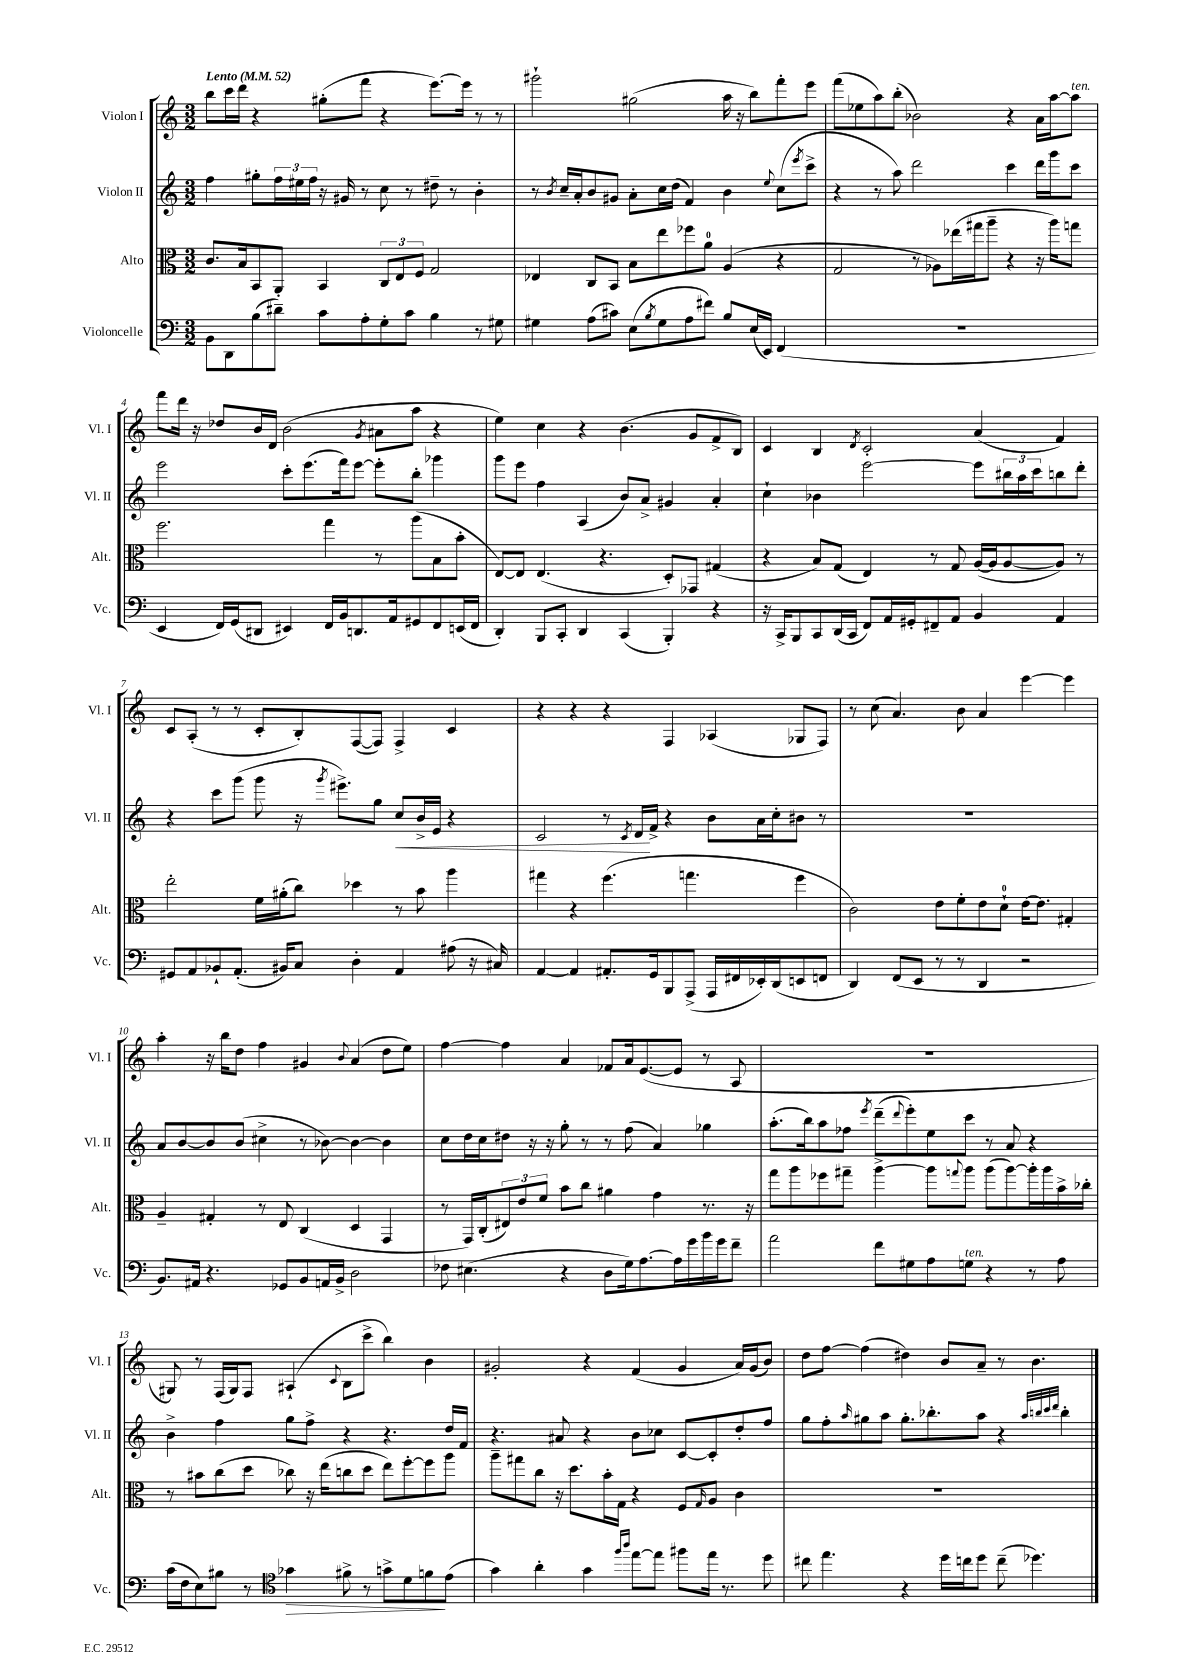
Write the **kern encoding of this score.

**kern	**kern	**kern	**kern
*staff4	*staff3	*staff2	*staff1
*clefF4	*clefC3	*clefG2	*clefG2
*k[]	*k[]	*k[]	*k[]
*M3/2	*M3/2	*M3/2	*M3/2
*MM52	*MM52	*MM52	*MM52
8BB	8.c	4ff	8bb
8DD	.	.	16ccc
.	16B	.	16ddd
(8B	8BB	8gg#'	4r
8d#~)	8AA'	24ff	.
.	.	24ee#	.
.	.	24ff	.
8c	4BB	16r	(8gg#'
.	.	16g#	.
8A'	.	8r	8fff
8G'	12C	8cc	4r
.	12E	.	.
8c	.	8r	.
.	12F	.	.
4B	2G	8dd#~	[8.eee)
.	.	8r	.
.	.	.	16eee]
8r	.	4b'	8r
8G#	.	.	8r
=	=	=	=
4G#	4E-	8r	2ggg#`
.	.	8qb	.
.	.	16cc~	.
.	.	16a'	.
(8A	8C	8b	.
8c#)	8BB	8g#	.
(8E	8B	8a'	(2gg#
8qB	.	.	.
8G#	8ee	16cc	.
.	.	(16dd	.
8A	8ff-	4f)	.
8f#)	8a	.	.
8B	(4A	4b	16aa
.	.	.	16r
(16E	.	.	8bb)
16EE)	.	.	.
.	.	8qqee	.
(4FF	4r	(8cc	8fff'
.	.	8qeee	.
.	.	8ccc^	8eee
=	=	=	=
1.r	2G	4r	(8fff
.	.	.	8ee-
.	.	8r	8aa)
.	.	8aa)	(8bb'
.	8r	2ddd	2b-)
.	8A-)	.	.
.	(16ee-	.	.
.	16gg#	.	.
.	8aa~	.	.
.	4r	4ccc	4r
.	16r	16ddd	16a
.	16aa)	16ggg	[16aa
.	8gg	8ccc	8aa]
=	=	=	=
4EE	2.ff	2eee	8fff
.	.	.	16ddd
.	.	.	16r
16FF)	.	.	8dd-
(16GG	.	.	.
8DD#	.	.	16b
.	.	.	16d
4EE#)	.	8ccc'	(2b
.	.	(8.eee	.
16FF	4gg	.	.
16BB	.	16fff)	.
8.DD	.	[8eee	.
.	.	.	8qg
.	8r	8eee']	8a#
16AA	.	.	.
8GG#	(8aa	8bb'	8aa
8FF	8B	4ggg-	4r
(16EE	8b'	.	.
16FF	.	.	.
=	=	=	=
4DD')	[8E)	8ggg	4ee)
.	8E]	8eee	.
8BBB	(4.E	4ff	4cc
8CC'	.	.	.
4DD	.	(4A	4r
.	4.r	.	.
(4CC	.	8b)	(4.b
.	.	8a^	.
4BBB')	8D')	4g#	.
.	8GG-	.	8g
4r	(4G#	4a'	8f^
.	.	.	8B)
=	=	=	=
16r	4r	4cc`	4c
16CC^	.	.	.
8BBB	.	.	.
8CC	8B)	4b-	4B
(16DD	(8G	.	.
16CC	.	.	.
.	.	.	8qd
8FF)	4E)	[2eee	2c'
16AA	.	.	.
16GG#'	.	.	.
8FF#~	8r	.	.
8AA	8G	.	.
4BB	([16A	8eee]	(4a
.	16A]	.	.
.	[8A	24bb#	.
.	.	24aa	.
.	.	24ccc	.
4AA	8A])	8bb	4f)
.	8r	8ddd'	.
=	=	=	=
8GG#	2ee'	4r	8c
8AA	.	.	(8A'
8BB-`	.	8ccc	8r
(8.AA'	.	(8ggg	8r
.	16f	8ggg	8c'
16BB#)	(16a#'	.	.
8C	8cc)	16r	8B')
.	.	8qggg	.
.	.	8.eee#^)	.
4D'	4dd-	.	([8F
.	.	8gg	8F])
4AA	8r	8cc	4F^
.	8b	16b^	.
.	.	16e	.
(8A#	4aa	4r	4c
16r	.	.	.
16C#)	.	.	.
=	=	=	=
[4AA	4gg#	2c	4r
4AA]	4r	.	4r
8.AA#'	(4.ff	8r	4r
.	.	8qc	.
.	.	16d	.
16GG	.	16f^	.
8BBB	.	4r	4F
(8AAA^	4.gg	.	.
16AAA	.	8b	(4A-
16FF#	.	.	.
16EE-')	.	16a	.
(16DD	.	16cc'	.
8EE	4ff	8b#	8G-
8FF	.	8r	8F)
=	=	=	=
4DD)	2c)	1.r	8r
.	.	.	(8cc
(8FF	.	.	4.a)
8EE	.	.	.
8r	8e	.	.
8r	8f'	.	8b
4DD	8e	.	4a
.	8d`	.	.
2r	[16e	.	[4eee
.	8.e]	.	.
.	4G#'	.	4eee]
=	=	=	=
8.BB)	4A~	8a	4aa'
.	.	[8b	.
16AA#	.	.	.
4.r	4G#'	8b]	16r
.	.	.	16bb
.	.	(8b	8dd
.	8r	4cc#^	4ff
8GG-	8E	.	.
8BB	(4C	8r	4g#
16AA	.	[8b-)	.
16BB^	.	.	.
.	.	.	8qqb
2D	4D	4b-_	(4a
.	4GG	4b-]	8dd
.	.	.	8ee)
=	=	=	=
8F-	8r	8cc	[4ff
(4.E#	16GG)	16dd	.
.	(16C'	16cc	.
.	12E#)	8dd#	4ff]
.	12e	.	.
.	.	16r	.
.	12f	.	.
.	.	16r	.
4r	8b	8gg'	4a
.	8cc	8r	.
8D	4a#	8r	8f-
16G)	.	(8ff	16a
[8.A	.	.	([8.e
.	4g	4a)	.
16A]	.	.	8e]
16g	.	.	.
16b	8.r	4gg-	8r
16g	.	.	.
8f~	.	.	8A
.	16r	.	.
=	=	=	=
2a	8gg	(8.aa'	1.r
.	8aa	.	.
.	.	16bb)	.
.	8ff-	8aa	.
.	8gg#~	8ff-	.
.	.	8qeee	.
8f	[4aa^	(8ddd~	.
.	.	8qqddd	.
8G#	.	8eee')	.
8A	8aa]	8ee	.
.	8qqgg	.	.
8G	8aa	8ccc	.
4r	(8aa	8r	.
.	[8aa)	8a	.
8r	16aa']	4r	.
.	16aa	.	.
8A	16b^	.	.
.	16cc-'	.	.
=	=	=	=
(16c	8r	4b^	8G#)
16F	.	.	.
8E)	8b#	.	8r
8B#	(8cc	4ff	(16F
.	.	.	16G#)
8r	8dd	.	8F
*clefC4	*	*	*
4g-	8cc-)	8gg	(4A#`
.	16r	8ff^	.
.	(16ee	.	.
.	.	.	8qqc
8f#^	8cc	4r	8B
8r	8dd	.	8ccc^
8g^	8ee)	4.r	4bb)
8d	[8ff'	.	.
8f	8ff]	.	4b
(8e	8aa	16dd	.
.	.	16f	.
=	=	=	=
4g)	8aa~	4.r	2g#'
.	8gg#	.	.
4a'	8cc	.	.
.	16r	8a#	.
.	8.dd	.	.
4g	.	4r	4r
.	16b'	.	.
.	16G	.	.
16qqff	.	.	.
16qqaa	.	.	.
[8ee	4r	8b	(4f
8ee]	.	8cc-	.
8ff#	8F	[8c	4g#
.	16qqG	.	.
16ee	8A	8c']	.
8.r	.	.	.
.	4c	8dd'	16a)
.	.	.	(16g#
8dd	.	8ff	8b)
=	=	=	=
8cc#	1.r	8gg	8dd
4.ee	.	8ff'	[8ff
.	.	16qqaa	.
.	.	8gg#	(4ff]
.	.	8aa	.
4r	.	8.gg#'	4dd#)
.	.	8.bb-'	.
16dd	.	.	8b
16cc	.	.	.
8dd	.	8aa	8a~
(8cc~	.	4r	8r
4.dd-)	.	.	4.b
.	.	32qqaa	.
.	.	32qqbb	.
.	.	32qqccc	.
.	.	32qqddd	.
.	.	4bb'	.
==	==	==	==
*-	*-	*-	*-
